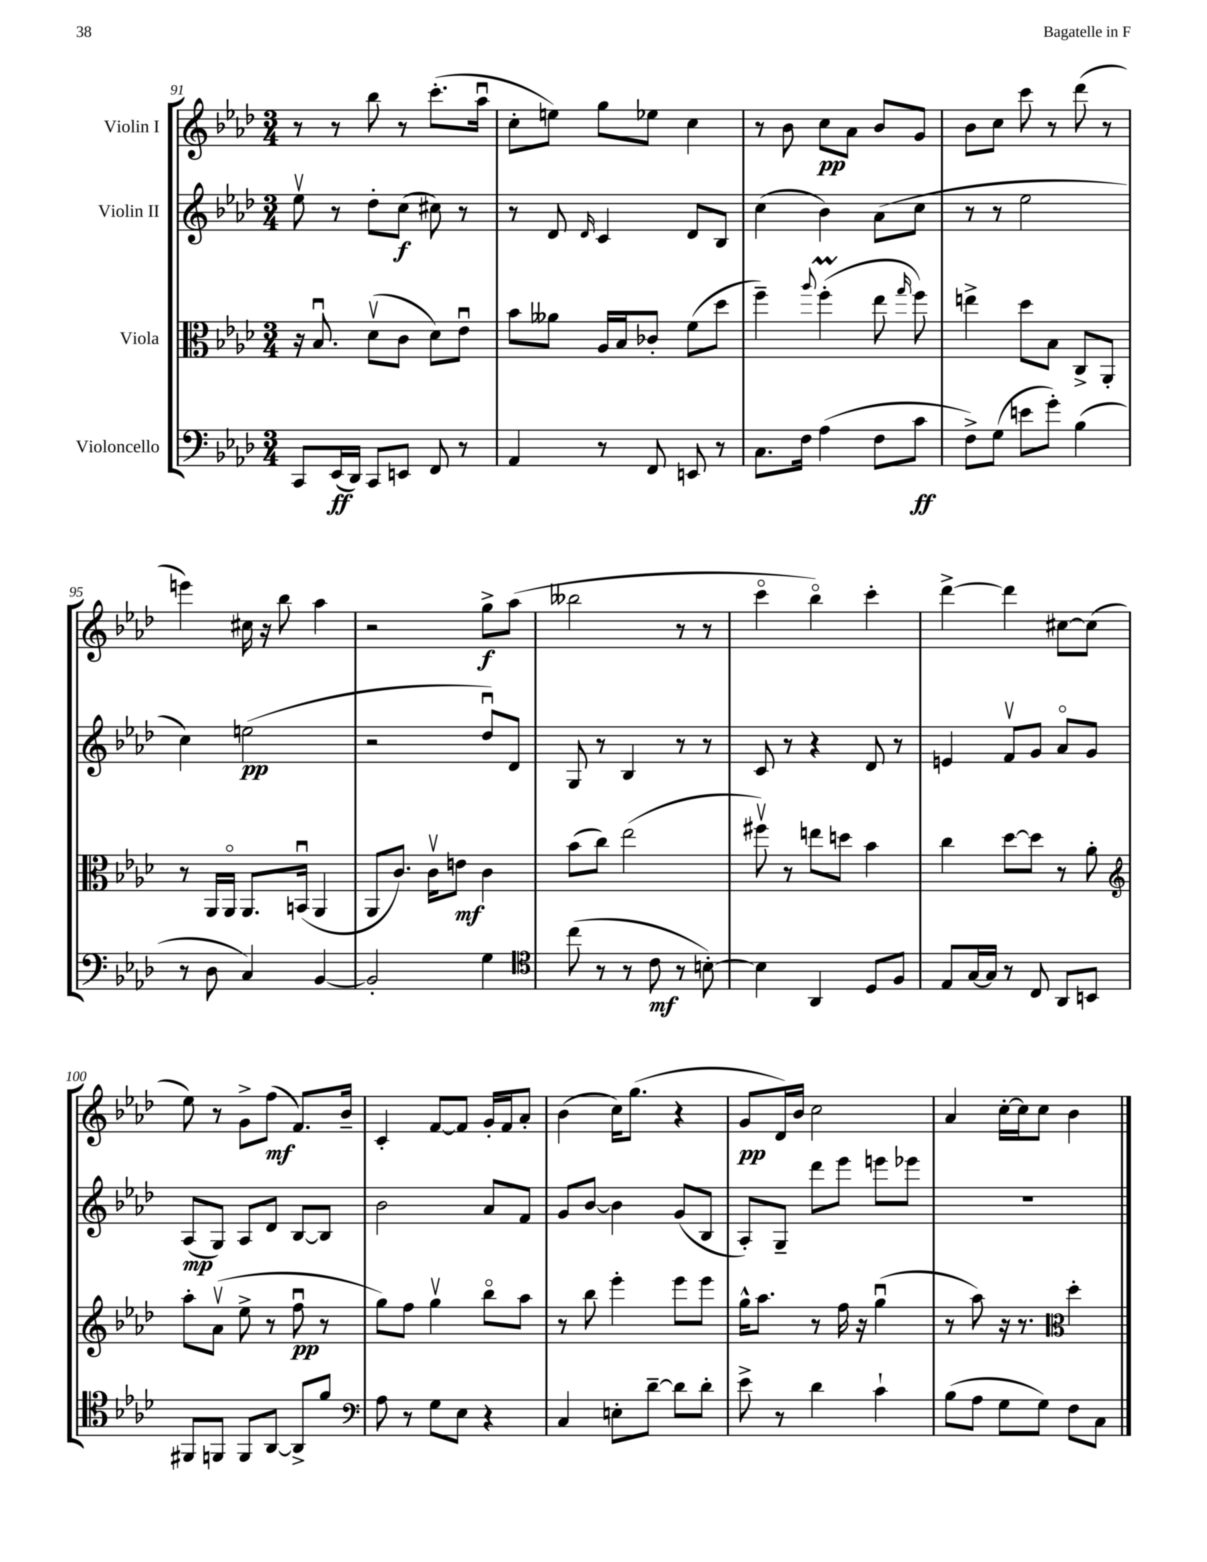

**kern	**dynam	**kern	**dynam	**kern	**dynam	**kern	**dynam
*part4	*part4	*part3	*part3	*part2	*part2	*part1	*part1
*staff4	*staff4	*staff3	*staff3	*staff2	*staff2	*staff1	*staff1
*I"Violoncello	*	*I"Viola	*	*I"Violin II	*	*I"Violin I	*
*clefF4	*	*clefC3	*	*clefG2	*	*clefG2	*
*k[b-e-a-d-]	*	*k[b-e-a-d-]	*	*k[b-e-a-d-]	*	*k[b-e-a-d-]	*
*M3/4	*	*M3/4	*	*M3/4	*	*M3/4	*
=91	=91	=91	=91	=91	=91	=91	=91
8CC/L	.	16r	.	8ee-v\	.	8r	.
.	.	8.B-u/	.	.	.	.	.
(16EE-/L	ff	.	.	8r	.	8r	.
16DD-/JJ)	.	.	.	.	.	.	.
8CC/L	.	(8d-v\L	.	8dd-'\L	.	8bb-\	.
8EEn/J	.	8c\J	.	(8cc\J	f	8r	.
8FF/	.	8d-\L)	.	8cc#X\)	.	(8.ccc'\L	.
8r	.	8e-u\J	.	8r	.	.	.
.	.	.	.	.	.	16aa-u\Jk	.
=92	=92	=92	=92	=92	=92	=92	=92
4AA-/	.	8b-\L	.	8r	.	8cc'\L	.
.	.	8a--X\J	.	8d-/	.	8een\J)	.
.	.	.	.	16qqd-/	.	.	.
8r	.	16A-/LL	.	4c/	.	8gg\L	.
.	.	16B-/J	.	.	.	.	.
8FF/	.	8c-X'/J	.	.	.	8ee-X\J	.
8EEn/	.	(8f\L	.	8d-/L	.	4cc\	.
8r	.	8dd-\J	.	8B-/J	.	.	.
=93	=93	=93	=93	=93	=93	=93	=93
8.C\L	.	4ff~\)	.	(4cc\	.	8r	.
.	.	.	.	.	.	8b-\	.
16F\Jk	.	.	.	.	.	.	.
.	.	8qqaa-/	.	.	.	.	.
(4A-\	.	(4ffM'\	.	4b-\)	.	8cc\L	pp
.	.	.	.	.	.	8a-\J	.
8F\L	.	8ee-\	.	(8a-\L	.	8b-/L	.
.	.	16qqgg/	.	.	.	.	.
8c\J	ff	8ff\)	.	8cc\J	.	8g/J	.
=94	=94	=94	=94	=94	=94	=94	=94
8F^\L)	.	4een^\	.	8r	.	8b-\L	.
(8G\J	.	.	.	8r	.	8cc\J	.
8en\L	.	8dd-\L	.	2ee-\	.	8ccc\	.
8g'\J)	.	8B-\J	.	.	.	8r	.
(4B-\	.	8C^/L	.	.	.	(8ddd-\	.
.	.	8AA-'/J	.	.	.	8r	.
!!LO:LB:g=z
=95	=95	=95	=95	=95	=95	=95	=95
8r	.	8r	.	4cc\)	.	4eeen\)	.
8D-\	.	16AA-/LL	.	.	.	.	.
.	.	16AA-/JJ	.	.	.	.	.
4C/)	.	8.AA-/L	.	(2een\	pp	16cc#X\	.
.	.	.	.	.	.	16r	.
.	.	.	.	.	.	8bb-\	.
.	.	(16BBnu/Jk	.	.	.	.	.
[4BB-/	.	4AA-/	.	.	.	4aa-\	.
=96	=96	=96	=96	=96	=96	=96	=96
2BB-'/]	.	8AA-/L	.	2r	.	2r	.
.	.	8.c/J)	.	.	.	.	.
.	.	16cv\KL	.	.	.	.	.
.	.	8en\J	mf	.	.	.	.
4G\	.	4c\	.	8dd-u/L)	.	8gg^\L	f
.	.	.	.	8d-/J	.	(8aa-\J	.
=97	=97	=97	=97	=97	=97	=97	=97
*clefC4	*	*	*	*	*	*	*
(8cc\	.	(8b-\L	.	8G/	.	2bb--X\	.
8r	.	8cc\J)	.	8r	.	.	.
8r	.	(2ee-\	.	4B-/	.	.	.
8c\	mf	.	.	.	.	.	.
8r	.	.	.	8r	.	8r	.
[8Bn'\)	.	.	.	8r	.	8r	.
=98	=98	=98	=98	=98	=98	=98	=98
4B\]	.	8ff#Xv\)	.	8c/	.	4ccc\	.
.	.	8r	.	8r	.	.	.
4AA-/	.	8een\L	.	4r	.	4bb-\)	.
.	.	8ddn\J	.	.	.	.	.
8D-/L	.	4b-\	.	8d-/	.	4ccc'\	.
8F/J	.	.	.	8r	.	.	.
=99	=99	=99	=99	=99	=99	=99	=99
8E-/L	.	4cc\	.	4en/	.	[4ddd-^\	.
[16G/L	.	.	.	.	.	.	.
16G/JJ]	.	.	.	.	.	.	.
8r	.	[8dd-\L	.	8fv/L	.	4ddd-\]	.
8C/	.	8dd-\J]	.	8g/J	.	.	.
8AA-/L	.	8r	.	8a-/L	.	[8cc#X\L	.
8BBn/J	.	8a-'\	.	8g/J	.	(8cc#\J]	.
!!LO:LB:g=z
=100	=100	=100	=100	=100	=100	=100	=100
*	*	*clefG2	*	*	*	*	*
8FF#X/L	.	8aa-'\L	.	(8A-/L	mp	8ee-\)	.
8FFn/J	.	(8a-v\J	.	8G/J)	.	8r	.
8FF/L	.	8ee-^\	.	8A-/L	.	8g^\L	.
[8AA-/J	.	8r	.	8d-/J	.	(8ff\J	mf
8AA-^/L]	.	8ffu\	pp	[8B-/L	.	8.f/L)	.
8f/J	.	8r	.	8B-/J]	.	.	.
.	.	.	.	.	.	16b-~/Jk	.
=101	=101	=101	=101	=101	=101	=101	=101
*clefF4	*	*	*	*	*	*	*
8A-\	.	8gg\L)	.	2b-\	.	4c'/	.
8r	.	8ff\J	.	.	.	.	.
8G\L	.	4ggv\	.	.	.	[8f/L	.
8E-\J	.	.	.	.	.	8f/J]	.
4r	.	8bb-\L	.	8a-/L	.	16g'/LL	.
.	.	.	.	.	.	16f/J	.
.	.	8aa-\J	.	8f/J	.	8a-'/J	.
=102	=102	=102	=102	=102	=102	=102	=102
4C/	.	8r	.	8g/L	.	(4b-\	.
.	.	8bb-\	.	[8b-/J	.	.	.
8En'\L	.	4eee-'\	.	4b-\]	.	16cc\KL)	.
.	.	.	.	.	.	(8.gg\J	.
[8d-~\J	.	.	.	.	.	.	.
8d-\L]	.	8eee-\L	.	(8g/L	.	4r	.
8d-'\J	.	8eee-\J	.	8B-/J	.	.	.
=103	=103	=103	=103	=103	=103	=103	=103
8e-^\	.	16gg^^\KL	.	8A-'/L)	.	8g/L	pp
.	.	8.aa-\J	.	.	.	.	.
8r	.	.	.	8G~/J	.	16d-/L)	.
.	.	.	.	.	.	16b-/JJ	.
4d-\	.	8r	.	8ddd-\L	.	2cc\	.
.	.	16ff\	.	8eee-\J	.	.	.
.	.	16r	.	.	.	.	.
4c`\	.	(4ggu\	.	8eeen\L	.	.	.
.	.	.	.	8eee-X\J	.	.	.
=104	=104	=104	=104	=104	=104	=104	=104
(8B-\L	.	8r	.	2.r	.	4a-/	.
8A-\J	.	8aa-\)	.	.	.	.	.
8G\L	.	16r	.	.	.	[16cc'\LL	.
.	.	8.r	.	.	.	16cc\J]	.
8G\J)	.	.	.	.	.	8cc\J	.
*	*	*clefC3	*	*	*	*	*
8F\L	.	4dd-'\	.	.	.	4b-\	.
8C\J	.	.	.	.	.	.	.
==	==	==	==	==	==	==	==
*-	*-	*-	*-	*-	*-	*-	*-
